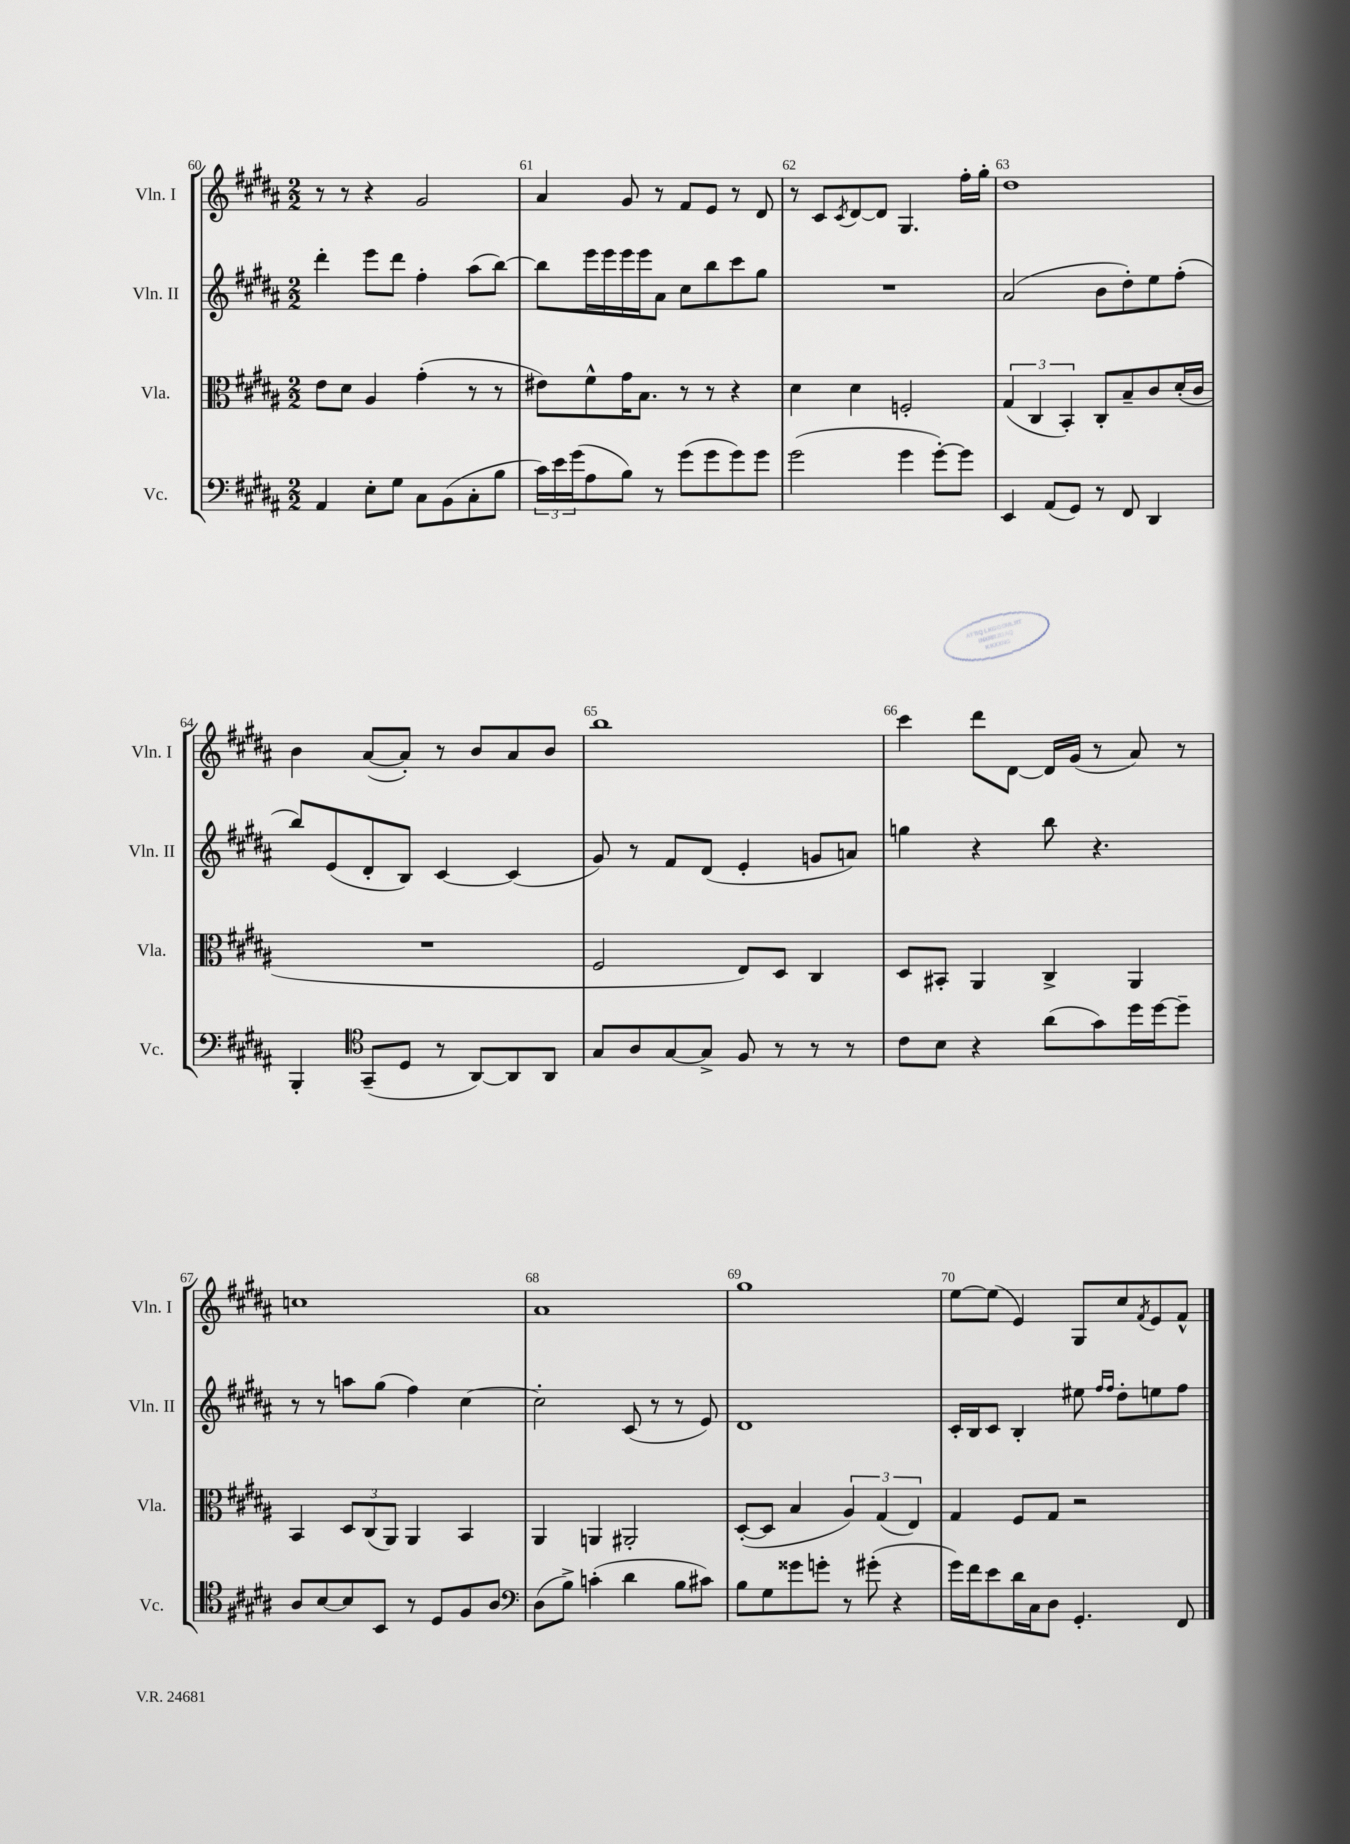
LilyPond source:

<<
\new StaffGroup <<
\new Staff = "s0" \with { instrumentName = "Vln. I" shortInstrumentName = "Vln. I" } {
    \clef treble \key b \major \numericTimeSignature \time 2/2
    r8 r8 r4 gis'2 |
    ais'4 gis'8 r8 fis'8 e'8 r8 dis'8 |
    r8 cis'8 \acciaccatura { cis'8 } dis'8~ dis'8 gis4. fis''16-. gis''16-. |
    dis''1 |
    b'4 ais'8~( ais'8-.) r8 b'8 ais'8 b'8 |
    b''1 |
    cis'''4 dis'''8 dis'8~ dis'16 gis'16( r8 ais'8) r8 |
    c''1 |
    ais'1 |
    gis''1 |
    e''8~ e''8( e'4) gis8 cis''8 \acciaccatura { fis'8 } e'8 fis'8-^ \bar "|." |
}
\new Staff = "s1" \with { instrumentName = "Vln. II" shortInstrumentName = "Vln. II" } {
    \clef treble \key b \major \numericTimeSignature \time 2/2
    dis'''4-. e'''8 dis'''8 fis''4-. ais''8( b''8~) |
    b''8 e'''16 e'''16 e'''16 e'''16 ais'8 cis''8 b''8 cis'''8 gis''8 |
    R1 |
    ais'2( b'8 dis''8-.) e''8 fis''8-.( |
    b''8) e'8( dis'8-. b8) cis'4~ cis'4( |
    gis'8) r8 fis'8 dis'8( e'4-. g'8 a'8) |
    g''4 r4 b''8 r4. |
    r8 r8 a''8 gis''8( fis''4) cis''4~ |
    cis''2-. cis'8( r8 r8 e'8) |
    dis'1 |
    cis'16-. b16 cis'8 b4-. eis''8 \grace { fis''16 fis''16 } dis''8-. e''8 fis''8 \bar "|." |
}
\new Staff = "s2" \with { instrumentName = "Vla." shortInstrumentName = "Vla." } {
    \clef alto \key b \major \numericTimeSignature \time 2/2
    e'8 dis'8 ais4 gis'4-.( r8 r8 |
    eis'8) fis'8-^ gis'16 b8. r8 r8 r4 |
    dis'4 dis'4 f2-. |
    \tuplet 3/2 { gis4( cis4 b,4-.) } cis8-. b8-- cis'8 dis'16-.( cis'16 |
    R1 |
    fis2 e8) dis8 cis4 |
    dis8 bis,8-. ais,4 cis4-> ais,4 |
    b,4 \tuplet 3/2 { dis8 cis8( ais,8) } ais,4 b,4 |
    ais,4 a,4 ais,2-. |
    dis8~-.( dis8 b4 \tuplet 3/2 { ais4) gis4( e4) } |
    gis4 fis8 gis8 r2 \bar "|." |
}
\new Staff = "s3" \with { instrumentName = "Vc." shortInstrumentName = "Vc." } {
    \clef bass \key b \major \numericTimeSignature \time 2/2
    ais,4 e8-. gis8 cis8 b,8( cis8-. b8 |
    \tuplet 3/2 { cis'16) e'16 gis'16( } ais8 b8) r8 gis'8( gis'8 gis'8) gis'8 |
    gis'2( gis'4 gis'8~-.) gis'8 |
    e,4 ais,8( gis,8) r8 fis,8 dis,4 |
    b,,4-. \clef tenor gis,8--( dis8 r8 ais,8~) ais,8 ais,8 |
    gis8 ais8 gis8~ gis8-> fis8 r8 r8 r8 |
    cis'8 b8 r4 ais'8( gis'8) dis''16 dis''16~ dis''8-- |
    ais8 b8~ b8 b,8 r8 dis8 fis8 ais8 |
    \clef bass dis8( b8->) c'4-.( dis'4 b8 cis'8) |
    b8 gis8 gisis'8 g'8-. r8 gis'8-.( r4 |
    gis'16) fis'16 e'8 dis'16 cis16 dis8 gis,4.-. fis,8 \bar "|." |
}
>>
>>
\layout { \context { \Score currentBarNumber = #60 \override BarNumber.break-visibility = ##(#f #t #t) barNumberVisibility = #all-bar-numbers-visible } }
